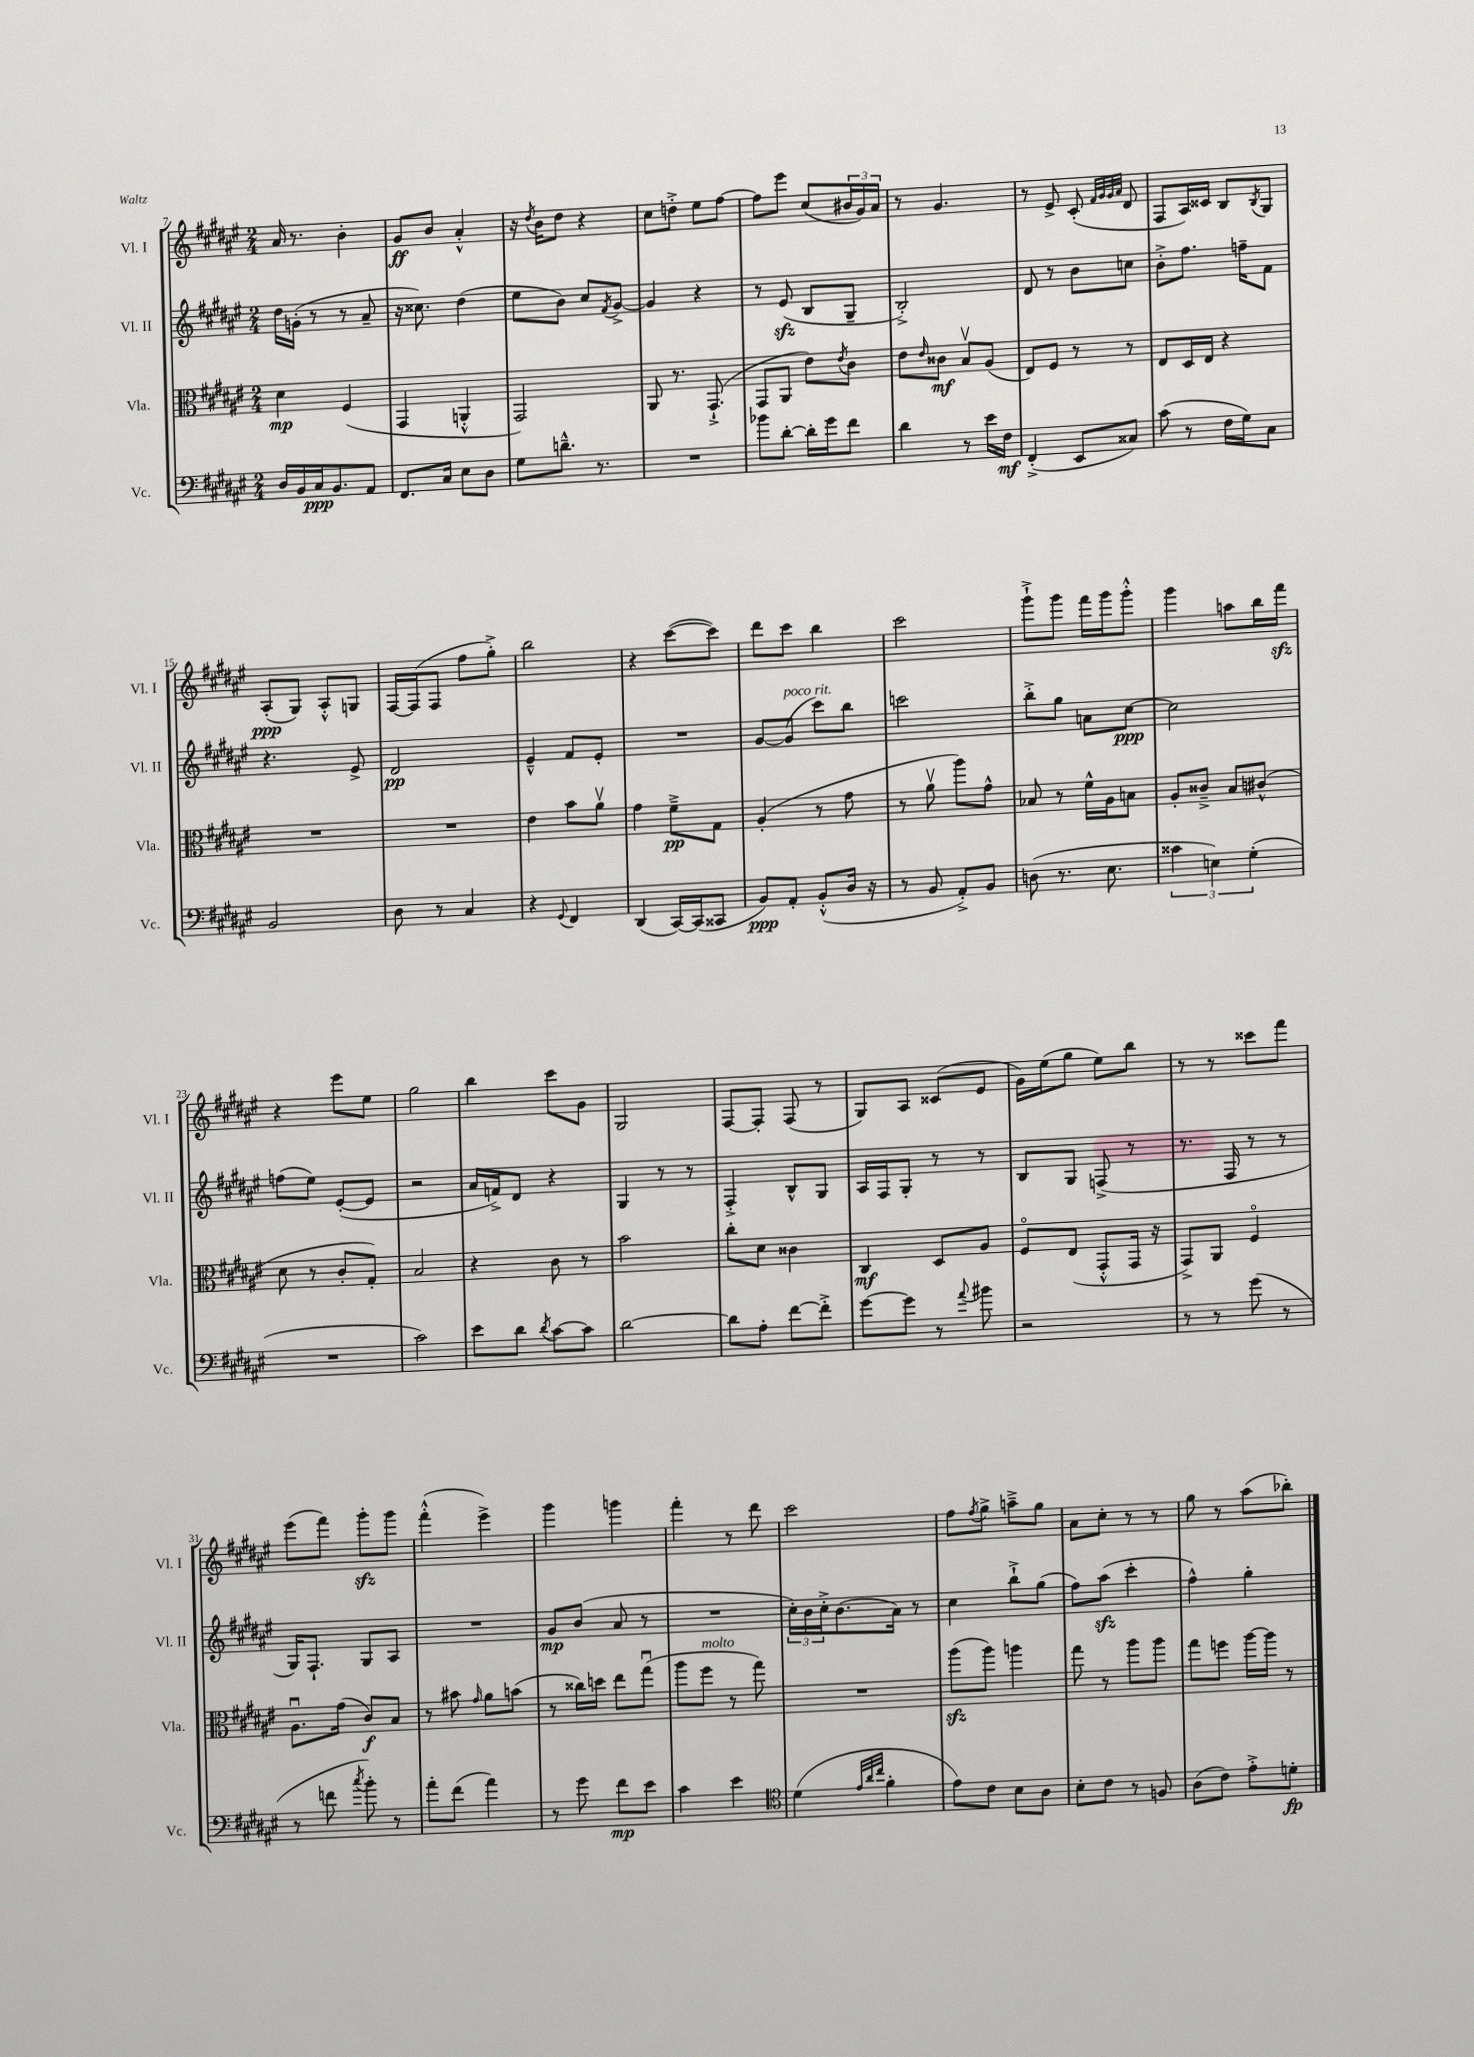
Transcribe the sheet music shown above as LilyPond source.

<<
\new StaffGroup <<
\new Staff = "s0" \with { instrumentName = "Vl. I" shortInstrumentName = "Vl. I" } {
    \clef treble \key fis \major \numericTimeSignature \time 2/4
    ais'16 r8. b'4-. |
    gis'8\ff b'8 ais'4-.-^ |
    r16 \acciaccatura { dis''8 } b'16 dis''8 r4 |
    cis''8 d''8-.-> eis''8 fis''8~ |
    fis''8 eis'''8 cis''8( \tuplet 3/2 { bis'16 gis'16) ais'16 } |
    r8 gis'4. |
    r8 eis'8-> cis'8-.( \grace { fis'32 gis'32 gis'32 ais'32 } dis'8 |
    fis8 ais16) cisis'16 b8 \acciaccatura { b8 } gis8 |
    ais8-.\ppp( gis8) ais8-.-^ g8 |
    fis16~ fis16( fis8 fis''8 gis''8-.->) |
    b''2 |
    r4 cis'''8~( cis'''8) |
    dis'''8 cis'''8 b''4 |
    cis'''2 |
    gis'''8-!-> gis'''8 fis'''16 gis'''16 gis'''8-.-^ |
    gis'''4 a''8 b''16 fis'''16\sfz |
    r4 eis'''8 eis''8 |
    gis''2 |
    b''4 cis'''8 gis'8 |
    gis2 |
    fis8~ fis8-. fis8( r8 |
    gis8) ais8 cisis'8( eis'8 |
    gis'16) eis''16( gis''8 eis''8) b''8 |
    r8 r8 cisis'''8 fis'''8 |
    eis'''8( fis'''8) gis'''8-.\sfz gis'''8 |
    fis'''4-.-^( eis'''4->) |
    gis'''4 g'''4 |
    fis'''4-. r8 dis'''8 |
    cis'''2 |
    fis''8 \acciaccatura { fis''8 } gis''8-> a''8---> gis''8 |
    ais'8 cis''8-. r8 r8 |
    gis''8 r8 ais''8( bes''8-.) \bar "|." |
}
\new Staff = "s1" \with { instrumentName = "Vl. II" shortInstrumentName = "Vl. II" } {
    \clef treble \key fis \major \numericTimeSignature \time 2/4
    dis''16 g'16-.( r8 r8 ais'8-- |
    r16 cisis''8.) dis''4( |
    eis''8 b'8) cis''8 \acciaccatura { fis'8 } gis'8~-> |
    gis'4 r4 |
    r8 eis'8\sfz( b8 gis8-- |
    b2-.->) |
    dis'8 r8 b'8 c''8 |
    b'8-.-> fis''8. f''16-- fis'8 |
    r4. eis'8-> |
    dis'2\pp |
    eis'4---^ fis'8 eis'8-. |
    R2 |
    gis'8~ gis'8^\markup { \italic "poco rit." }( cis'''8) b''8 |
    c'''2 |
    b''8-.-> gis''8 a'8 cis''8~\ppp |
    cis''2 |
    f''8( eis''8) eis'8~-.( eis'8 |
    r2 |
    ais'16 f'16->) dis'8 r4 |
    gis4 r8 r8 |
    fis4-.-> b8-^ gis8 |
    ais16 fis16 gis8-. r8 r8 |
    b8 gis8 f8->( r8 |
    r8. fis16 r8 r8 |
    gis16) fis8.-! gis8 ais8 |
    R2 |
    gis'8\mp b'8( ais'8 r8 |
    R2 |
    \tuplet 3/2 { cis''16-.) b'16 cis''16-.-> } b'8.( ais'16) r8 |
    cis''4 b''8-!-> gis''8( |
    fis''8) ais''8\sfz( cis'''4-. |
    fis''4-^) gis''4-. \bar "|." |
}
\new Staff = "s2" \with { instrumentName = "Vla." shortInstrumentName = "Vla." } {
    \clef alto \key fis \major \numericTimeSignature \time 2/4
    dis'4\mp fis4( |
    gis,4 a,4-.-^ |
    gis,2) |
    ais,8 r8. gis,8.-!->( |
    gis,8 ais,8 eis'8) \acciaccatura { eis'8 } cis'8 |
    eis'8 \grace { eis'16 } cisis'8\mf b8\upbow ais8( |
    eis8) fis8 r8 r8 |
    eis8 dis16 eis16 r4 |
    R2 |
    R2 |
    eis'4 b'8 ais'8\upbow |
    gis'4 fis'8--->\pp gis8 |
    ais4-.( r8 gis'8 |
    r8 ais'8\upbow ais''8) gis'8-^ |
    bes8 r8 fis'16-^ ais16 b8 |
    ais8-. cisis'8---> b8 cis'8-^( |
    dis'8 r8 cis'8-. gis8-.) |
    b2 |
    r4 cis'8 r8 |
    b'2 |
    cis''8-. dis'8 cisis'4 |
    cis4\mf dis8 ais8 |
    fis8\flageolet eis8( gis,8-.-^ gis,16 r16 |
    gis,8->) ais,8 fis4\flageolet |
    ais8.\downbow gis'16( cis'8\f) b8 |
    r8 bis'8 \grace { gis'16 } ais'8 b'8( |
    r8 cisis''16) d''16 eis''8 gis''8\downbow( |
    ais''8 fis''8^\markup { \italic "molto" } r8 gis''8) |
    R2 |
    ais''8\sfz( ais''8) a''4 |
    gis''8 r8 ais''8 ais''8 |
    gis''8 f''8 ais''16~ ais''16 r8 \bar "|." |
}
\new Staff = "s3" \with { instrumentName = "Vc." shortInstrumentName = "Vc." } {
    \clef bass \key fis \major \numericTimeSignature \time 2/4
    dis16 b,16 cis16\ppp b,8. ais,8 |
    fis,8. cis16 eis8 dis8 |
    gis8 d'8.---^ r8. |
    R2 |
    bes'8 dis'8~-. dis'16-. gis'16 fis'8 |
    dis'4 r8 eis'16 fis16\mf |
    fis,4-.->( eis,8 cisis8) |
    cis'8( r8 fis16 gis16) cis8 |
    b,2 |
    dis8 r8 cis4 |
    r4 \appoggiatura { gis,8 } fis,4 |
    dis,4( cis,16~) cis,16( cisis,8 |
    b,8\ppp) ais,8-. b,8-.-^( dis16 r16 |
    r8 b,8 ais,8-.->) b,8 |
    d8( r8. eis8. |
    \tuplet 3/2 { cisis'4 e4) gis4-.( } |
    R2 |
    cis'2) |
    eis'8 dis'8 \acciaccatura { dis'8 } cis'8~ cis'8 |
    dis'2~ |
    dis'8 ais8-. fis'8~ fis'8-.-> |
    gis'8~ gis'8 r8 \appoggiatura { ais'8 } bis'8 |
    r2 |
    r8 r8 gis'8( r8 |
    r8 f'8 \acciaccatura { cis''8 } b'8-.) r8 |
    ais'8-. fis'8( ais'4) |
    r8 gis'8 fis'8\mp eis'8 |
    cis'4 eis'4 |
    \clef tenor dis'4( \grace { eis'32 ais'32 cis''32 } fis'4-. |
    eis'8) cis'8 b8 ais8 |
    b8-. cis'8 r8 f8 |
    ais8( cis'8) eis'8-.-> d'8-.\fp \bar "|." |
}
>>
>>
\layout { \context { \Score currentBarNumber = #7 } }
